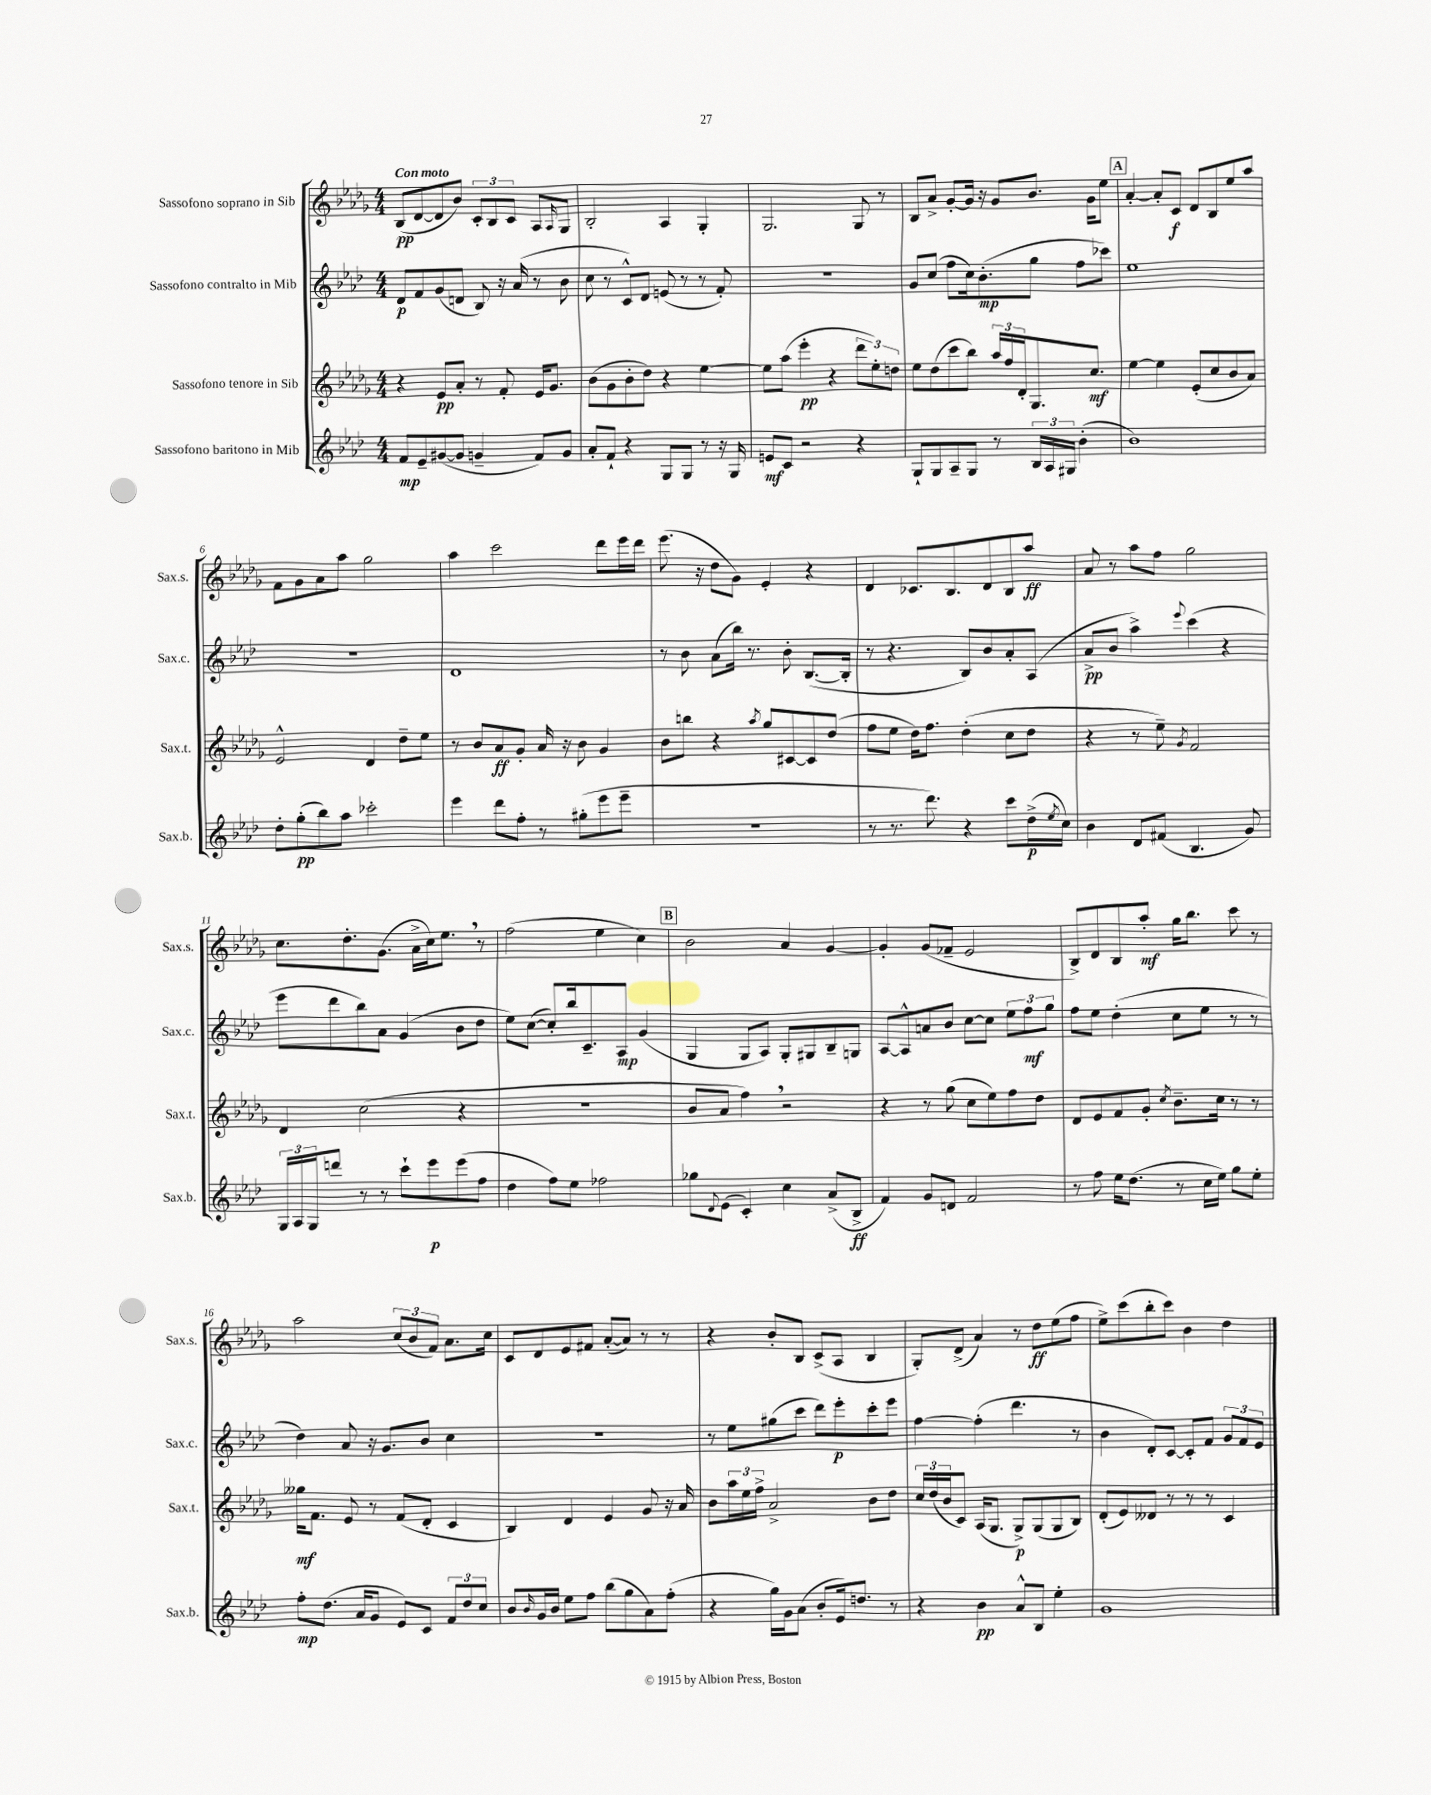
<<
\new StaffGroup <<
\new Staff = "s0" \with { instrumentName = "Sassofono soprano in Sib" shortInstrumentName = "Sax.s." } {
    \clef treble \key des \major \numericTimeSignature \time 4/4 \tempo "Con moto"
    bes8\pp( des'8~ des'8 bes'8) \tuplet 3/2 { c'8-. bes8 c'8 } aes8 \grace { aes16 } ges8 |
    bes2-. aes4 ges4-. |
    ges2. ges8 r8 |
    bes8 aes'8-> ges'8~-. ges'16 r16 ges'8 bes'8. ges'16 ees''8 |
    \mark \markup { \box "A" } aes'4~-. aes'8-. c'8\f des'8 bes8 ees''8 aes''8 |
    f'8 ges'8 aes'8 aes''8 ges''2 |
    aes''4 c'''2 des'''8 ees'''16 des'''16 |
    ees'''8.( r16 des''8 ges'8) ees'4-. r4 |
    des'4 ces'8. bes8. des'8 bes8 aes''8\ff |
    aes'8 r8 aes''8 f''8 ges''2 |
    c''8. des''8.-. ges'8.( aes'16-> c''16) ees''8. \breathe r8 |
    f''2( ees''4 c''4) |
    \mark \markup { \box "B" } bes'2 aes'4 ges'4~ |
    ges'4-. ges'8( fes'8-- ees'2 |
    bes8->) des'8 bes8 aes''8-.\mf ges''16 bes''8. c'''8 r8 |
    aes''2 \tuplet 3/2 { c''8( bes'8 f'8) } aes'8. c''16 |
    c'8 des'8 ees'8 fis'8 aes'8~-.( aes'8) r8 r8 |
    r4 bes'8-. bes8 c'8->( aes8 bes4 |
    ges8-.) des'8->( aes'4) r8 des''8\ff ees''8( f''8 |
    ees''8->) c'''8( bes''8-. c'''8) bes'4 des''4 \bar "|." |
}
\new Staff = "s1" \with { instrumentName = "Sassofono contralto in Mib" shortInstrumentName = "Sax.c." } {
    \clef treble \key aes \major \numericTimeSignature \time 4/4
    des'8\p f'8 g'8( d'8 bes8) r16 aes'16( r8 bes'8 |
    c''8 r8 c'8-^) des'8 e'8( r8 r8 f'8-.) |
    R1 |
    g'8 c''8( f''8 c''16) bes'8.-.\mp( g''8 f''8 ces'''8) |
    \mark \markup { \box "A" } ees''1 |
    R1 |
    des'1 |
    r8 bes'8 aes'8( bes''16) r8. bes'8-. bes8.~( bes16-. |
    r8 r4. bes8) bes'8 aes'8-. aes8( |
    aes'8->\pp bes'8 aes''4->) \appoggiatura { ees'''8 } c'''4( r4 |
    ees'''8 des'''8 bes''8) aes'8 g'4( bes'8 des''8 |
    ees''8) c''8~( c''8-.) bes''16 c'8.-- aes8\mp g'4( |
    \mark \markup { \box "B" } g4 g8 aes8) g8-. gis8 bes8-- g8 |
    aes8~ aes8-^ a'8 bes'8 c''8~ c''8 \tuplet 3/2 { ees''8 f''8\mf g''8 } |
    f''8 ees''8 des''4-.( c''8 ees''8 r8 r8 |
    des''4) aes'8 r16 g'8. bes'8 c''4 |
    R1 |
    r8 ees''8 gis''8( c'''8 des'''8) ees'''8-.\p c'''8-. ees'''8 |
    f''4~ f''4-.( des'''4. r8 |
    bes'4 des'8-.) c'8~ c'8-. f'8 \tuplet 3/2 { g'8 f'8 ees'8 } \bar "|." |
}
\new Staff = "s2" \with { instrumentName = "Sassofono tenore in Sib" shortInstrumentName = "Sax.t." } {
    \clef treble \key des \major \numericTimeSignature \time 4/4
    r4 ees'8\pp aes'8-. r8 f'8-. ees'16 ges'8. |
    bes'8( ges'8 bes'8-. des''8) r4 ees''4~ |
    ees''8 aes''8( ees'''4-.\pp r4 \tuplet 3/2 { des'''8 ees''8-.) d''8 } |
    ees''8 des''8( c'''8 bes''8) \tuplet 3/2 { aes''16 f''16 des'16-. } ges8. c''8.\mf |
    \mark \markup { \box "A" } ees''4~ ees''4 ees'8-.( c''8 bes'8 aes'8) |
    ees'2-^ des'4 des''8-- ees''8 |
    r8 bes'8 aes'8\ff ges'8-. aes'16 r16 bes'8 ges'4 |
    bes'8 b''8 r4 \acciaccatura { aes''8 } ges''8 cis'8~ cis'8 des''8( |
    f''8 ees''8 des''16) f''8. des''4-.( c''8 des''8 |
    r4 r8 ees''8--) \acciaccatura { ges'8 } f'2 |
    des'4 c''2( r4 |
    R1 |
    \mark \markup { \box "B" } bes'8 aes'8 f''4) \breathe r2 |
    r4 r8 ges''8( c''8 ees''8) f''8 des''8 |
    des'8 ees'8 f'8 ges'8-. \acciaccatura { c''8 } bes'8.-- c''16 r8 r8 |
    geses''16\mf f'8. ees'8 r8 f'8( des'8-. c'4 |
    bes4) des'4 ees'4 ges'8 r16 aes'16 |
    bes'8 \tuplet 3/2 { aes''16 ees''16 f''16-> } aes'2-> bes'8 des''8 |
    \tuplet 3/2 { c''16 des''16( bes'16 } c'8) aes16( ges8. ges8->\p) ges8( ges8 bes8) |
    des'8-.( ees'8) deses'8 r8 r8 r8 c'4 \bar "|." |
}
\new Staff = "s3" \with { instrumentName = "Sassofono baritono in Mib" shortInstrumentName = "Sax.b." } {
    \clef treble \key aes \major \numericTimeSignature \time 4/4
    f'8\mp ees'8-- gis'8~( gis'8 g'4-- f'8) g'8 |
    aes'8-. f'8-! r4 g8 g8 r8 r16 g16 |
    e'8\mf c'8 r2 r4 |
    g8-! g8 aes8-- g8 r8 \tuplet 3/2 { bes16 aes16 gis16 } bes'4-.( |
    \mark \markup { \box "A" } bes'1) |
    des''8-. g''8-.\pp( bes''8) aes''8 ces'''2-. |
    ees'''4 des'''8 f''8-. r8 gis''8-.( ees'''8 ees'''8-- |
    R1 |
    r8 r8. des'''8.) r4 c'''8 des''16->\p( \acciaccatura { ees''8 } c''16) |
    bes'4 des'8 fis'8( bes4. g'8) |
    \tuplet 3/2 { g16 aes16 g16 } d'''8 r8 r8 c'''8-! ees'''8\p ees'''8( f''8 |
    des''4 f''8) ees''8 fes''2 |
    \mark \markup { \box "B" } ges''8 \appoggiatura { des'8 } ees'8( c'4-.) c''4 aes'8->( bes8->\ff |
    f'4) g'8 d'8 f'2 |
    r8 f''8 ees''16 des''8.( r8 c''16 ees''16) g''8 ees''8-. |
    f''8-.\mp des''8.( aes'16 g'8 ees'8) c'8 \tuplet 3/2 { f'8 des''8 c''8 } |
    bes'8 \grace { bes'16 } g'16 bes'16 ees''8 f''8 bes''8( g''8 aes'8) f''8-.( |
    r4 g''16) g'16 aes'8( bes'8-. ees'16) d''8. r8 |
    r4 bes'4\pp aes'8-^ bes8 ees''4-. |
    g'1 \bar "|." |
}
>>
>>
